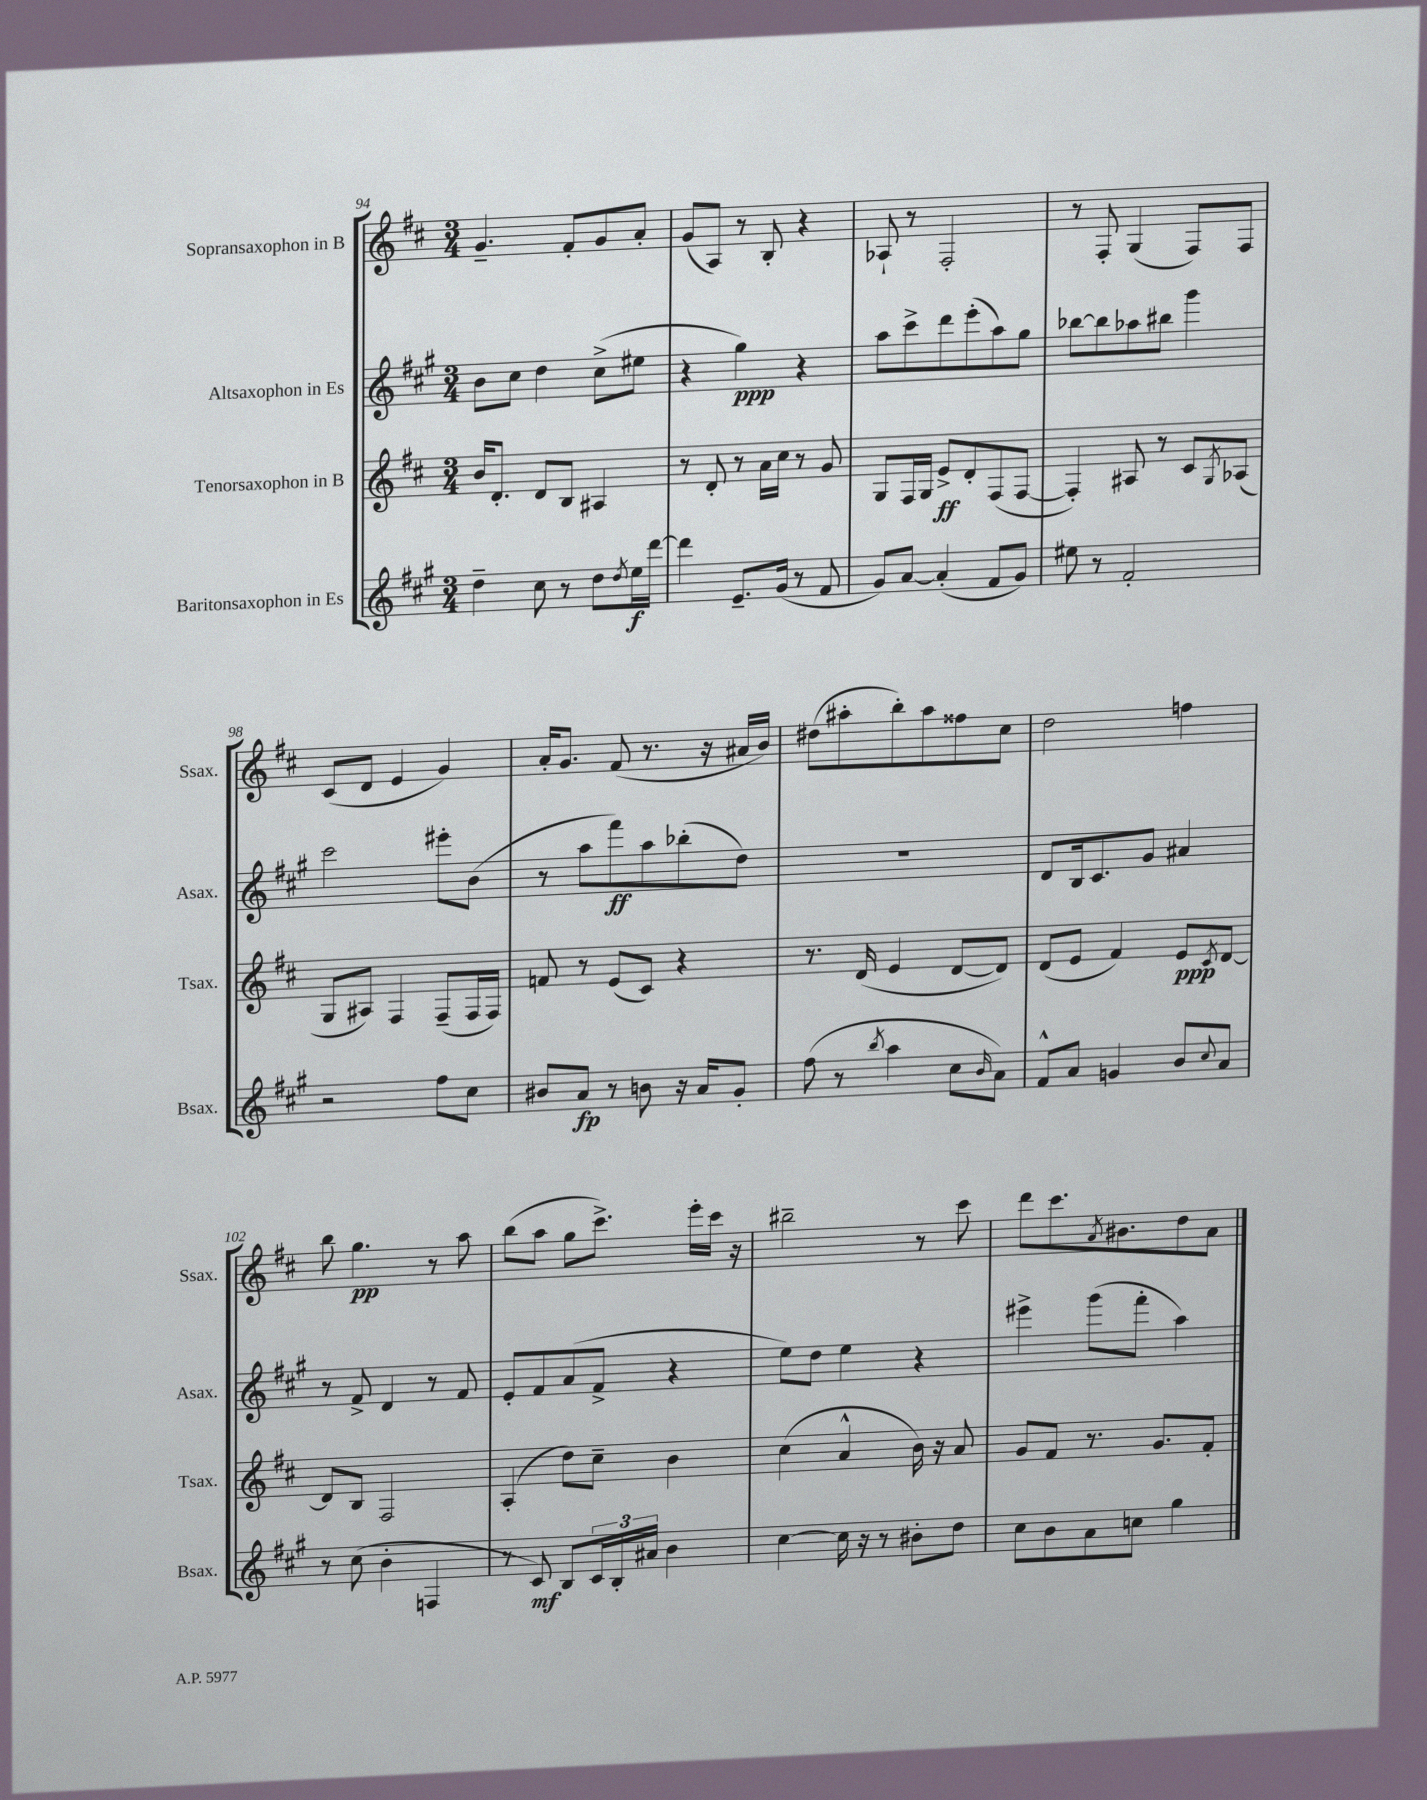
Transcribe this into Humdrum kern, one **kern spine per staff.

**kern	**dynam	**kern	**dynam	**kern	**dynam	**kern	**dynam
*part4	*part4	*part3	*part3	*part2	*part2	*part1	*part1
*staff4	*staff4	*staff3	*staff3	*staff2	*staff2	*staff1	*staff1
*I"Baritonsaxophon in Es	*	*I"Tenorsaxophon in B	*	*I"Altsaxophon in Es	*	*I"Sopransaxophon in B	*
*I'Bsax.	*	*I'Tsax.	*	*I'Asax.	*	*I'Ssax.	*
*clefG2	*	*clefG2	*	*clefG2	*	*clefG2	*
*k[f#c#g#]	*	*k[f#c#]	*	*k[f#c#g#]	*	*k[f#c#]	*
*M3/4	*	*M3/4	*	*M3/4	*	*M3/4	*
=94	=94	=94	=94	=94	=94	=94	=94
4dd~\	.	16b/KL	.	8b\L	.	4.g~/	.
.	.	8.d'/J	.	.	.	.	.
.	.	.	.	8cc#\J	.	.	.
8cc#\	.	8d/L	.	4dd\	.	.	.
8r	.	8B/J	.	.	.	8f#'/L	.
8dd\L	.	4A#X/	.	(8cc#^\L	.	8g/	.
8qdd/	.	.	.	.	.	.	.
16ee\L	f	.	.	8ee#X\J	.	8a'/J	.
[16ddd\JJ	.	.	.	.	.	.	.
=95	=95	=95	=95	=95	=95	=95	=95
4ddd\]	.	8r	.	4r	.	(8g/L	.
.	.	8d'/	.	.	.	8A/J)	.
8.e~/L	.	8r	.	4gg#\)	ppp	8r	.
.	.	16a\LL	.	.	.	8B'/	.
(16g#/Jk	.	16cc#\JJ	.	.	.	.	.
8r	.	8r	.	4r	.	4r	.
8f#/	.	8g/	.	.	.	.	.
=96	=96	=96	=96	=96	=96	=96	=96
8g#/L)	.	8G/L	.	8aa\L	.	8A-X`/	.
[8a/J	.	16F#/L	.	8ccc#^\	.	8r	.
.	.	16G/JJ	.	.	.	.	.
(4a'/]	.	8e^/L	ff	8ddd\	.	2F#'/	.
.	.	8d'/	.	(8eee'\	.	.	.
8f#/L	.	(8F#/	.	8aa\)	.	.	.
8g#/J)	.	[8F#/J	.	8gg#\J	.	.	.
=97	=97	=97	=97	=97	=97	=97	=97
8ee#X\	.	4F#'/])	.	[8bb-X\L	.	8r	.
8r	.	.	.	8bb-\]	.	8F#'/	.
2f#'/	.	8A#X/	.	8aa-X\	.	(4G/	.
.	.	8r	.	8bb#X\J	.	.	.
.	.	8c#/L	.	4ggg#\	.	8F#/L)	.
.	.	8qG/	.	.	.	.	.
.	.	(8A-X/J	.	.	.	8F#/J	.
!!LO:LB:g=z
=98	=98	=98	=98	=98	=98	=98	=98
2r	.	8G/L	.	2ccc#\	.	(8c#/L	.
.	.	8A#X/J)	.	.	.	8d/J	.
.	.	4F#/	.	.	.	4e/	.
8ff#\L	.	(8F#~/L	.	8eee#X'\L	.	4g/)	.
8cc#\J	.	16F#/L	.	(8b\J	.	.	.
.	.	16F#/JJ)	.	.	.	.	.
=99	=99	=99	=99	=99	=99	=99	=99
8b#X/L	.	8fn/	.	8r	.	16a'/KL	.
.	.	.	.	.	.	8.g/J	.
8a/J	fp	8r	.	8aa\L	.	.	.
8r	.	(8e/L	.	8fff#\)	ff	(8f#/	.
8bn\	.	8c#/J)	.	8aa\	.	8.r	.
16r	.	4r	.	(8bb-X'\	.	.	.
16a/KL	.	.	.	.	.	16r	.
8g#'/J	.	.	.	8dd\J)	.	16a#X/LL	.
.	.	.	.	.	.	16b/JJ)	.
=100	=100	=100	=100	=100	=100	=100	=100
(8ff#\	.	8.r	.	2.r	.	(8dd#X\L	.
8r	.	.	.	.	.	8aa#X'\	.
.	.	(16d/	.	.	.	.	.
8qbb/	.	.	.	.	.	.	.
4aa\	.	4e/	.	.	.	8bb'\)	.
.	.	.	.	.	.	8aa#\	.
8cc#\L	.	[8d/L	.	.	.	8ff##X\	.
16qqb/	.	.	.	.	.	.	.
8a\J)	.	8d/J])	.	.	.	8cc#\J	.
=101	=101	=101	=101	=101	=101	=101	=101
8f#^^/L	.	(8d/L	.	8d/L	.	2dd\	.
8a/J	.	8e/J	.	16B/k	.	.	.
.	.	.	.	8.c#/	.	.	.
4gn/	.	4f#/)	.	.	.	.	.
.	.	.	.	8g#/J	.	.	.
8b/L	.	8e/L	ppp	4a#X/	.	4ffn\	.
8qqcc#/	.	8qc#/	.	.	.	.	.
8a/J	.	[8d/J	.	.	.	.	.
!!LO:LB:g=z
=102	=102	=102	=102	=102	=102	=102	=102
8r	.	8d/L]	.	8r	.	8bb\	.
(8cc#\	.	8B/J	.	8f#^/	.	4.gg\	pp
4b'\	.	2F#/	.	4d/	.	.	.
4Fn/	.	.	.	8r	.	8r	.
.	.	.	.	8f#/	.	8aa\	.
=103	=103	=103	=103	=103	=103	=103	=103
8r	.	(4A'/	.	8e'/L	.	(8bb\L	.
8c#/)	mf	.	.	8f#/	.	8aa\J	.
8B/L	.	8dd\L)	.	(8a/	.	8gg\L	.
24c#/L	.	8cc#~\J	.	8f#^/J	.	8.ccc#^\J)	.
24B'/	.	.	.	.	.	.	.
24a#X/JJ	.	.	.	.	.	.	.
4b\	.	4b\	.	4r	.	.	.
.	.	.	.	.	.	16eee'\LL	.
.	.	.	.	.	.	16ccc#\JJ	.
.	.	.	.	.	.	16r	.
=104	=104	=104	=104	=104	=104	=104	=104
[4cc#\	.	(4cc#\	.	8ee\L)	.	2bb#X~\	.
.	.	.	.	8dd\J	.	.	.
16cc#\]	.	4a^^/	.	4ee\	.	.	.
16r	.	.	.	.	.	.	.
8r	.	.	.	.	.	.	.
8b#X'\L	.	16b\)	.	4r	.	8r	.
.	.	16r	.	.	.	.	.
8dd\J	.	8a/	.	.	.	8ccc#\	.
=105	=105	=105	=105	=105	=105	=105	=105
8cc#\L	.	8g/L	.	4eee#X^\	.	8ddd\L	.
8b\	.	8f#/J	.	.	.	8.ccc#\	.
8a\	.	8.r	.	(8ggg#\L	.	.	.
.	.	.	.	.	.	8qa/	.
.	.	.	.	.	.	8.b#X\	.
8ccn\J	.	.	.	8fff#'\J	.	.	.
.	.	8.g/L	.	.	.	.	.
4gg#\	.	.	.	4aa\)	.	8dd\	.
.	.	8f#'/J	.	.	.	8a\J	.
==	==	==	==	==	==	==	==
*-	*-	*-	*-	*-	*-	*-	*-
